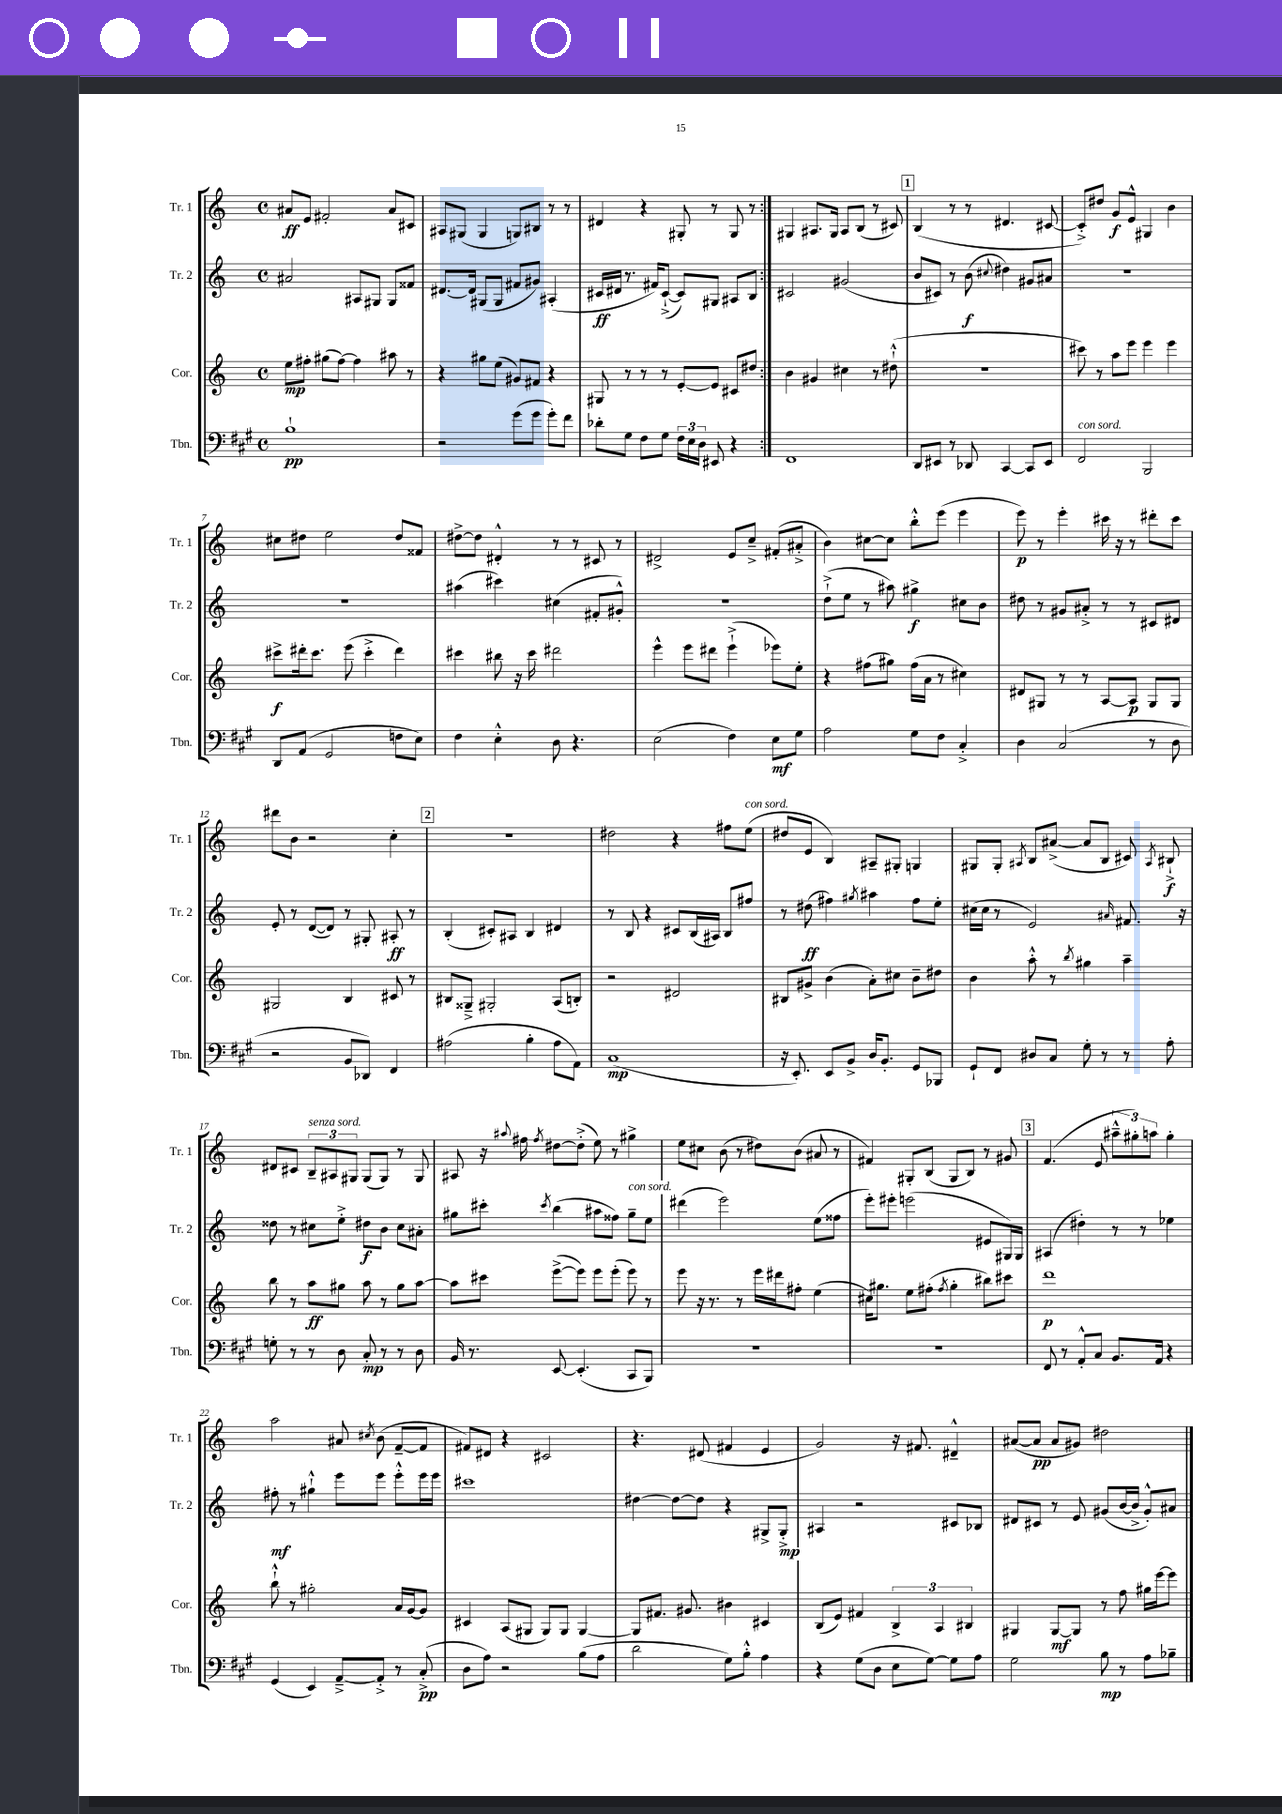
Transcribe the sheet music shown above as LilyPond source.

<<
\new StaffGroup <<
\new Staff = "s0" \with { instrumentName = "Tr. 1" shortInstrumentName = "Tr. 1" } {
    \clef treble \key c \major \defaultTimeSignature \time 4/4
    \autoBeamOff \repeat volta 2 { ais'8[\ff e'8] fis'2-. ais'8[ cis'8] |
    ais8[ gis8]( gis4 g8[) bis8] r8 r8 |
    dis'4 r4 gis8-. r8 gis8 r8 | }
    gis4 ais8.[ gis16] ais8[ b8]( r8 cis'8) |
    \mark \markup { \box "1" } b4( r8 r8 dis'4. cis'8~ |
    cis'8[-.->) dis''8] g'8[\f e'8]-^ gis4 b'4 |
    cis''8[ dis''8] e''2 dis''8[ fisis'8] |
    dis''8[~-> dis''8] dis'4-.-^ r8 r8 cis'8 r8 |
    dis'2-> e'8[ c''8]---> fis'8[-.( ais'8]-.-> |
    b'4) cis''8[~ cis''8] b''8[-.-^ e'''8]( e'''4 |
    e'''8\p) r8 e'''4-. cis'''16 r16 r8 dis'''8[-. cis'''8] |
    dis'''8[ b'8] r2 c''4-. |
    \mark \markup { \box "2" } r1 |
    dis''2 r4 fis''8[ e''8]^\markup { \italic "con sord." }( |
    dis''8[ e'8] b4) ais8[-- gis8]-. g4 |
    gis8[ gis8]-. \acciaccatura { ais8 } b8[ ais'8]~->( ais'8[ b8] cis'8) \acciaccatura { ais8 } bis8-!->\f |
    dis'8[ cis'8] \tuplet 3/2 { b8[--^\markup { \italic "senza sord." } ais8 gis8] } gis8[( gis8]) r8 gis8 |
    ais8 r16 \appoggiatura { ais''8 } fis''16 \acciaccatura { fis''8 } dis''8[~ dis''8]-.->( e''8) r8 gis''4-> |
    e''8[ cis''8] b'8( r8 dis''8[) b'8]( ais'8 r8 |
    fis'4) gis8[-. b8]( gis8[ b8]) r8 gis'8 |
    \mark \markup { \box "3" } f'4.( e'8 \tuplet 3/2 { ais''8[---^ gis''8-.) a''8] } gis''4-. |
    a''2 ais'8 \acciaccatura { cis''8 } b'8( f'8[~-- f'8] |
    fis'8[) dis'8] r4 cis'2 |
    r4. dis'8( fis'4 e'4 |
    g'2) r16 fis'8. dis'4---^ |
    ais'8[~( ais'8]\pp ais'8[ gis'8]) dis''2 \bar "|." |
}
\new Staff = "s1" \with { instrumentName = "Tr. 2" shortInstrumentName = "Tr. 2" } {
    \clef treble \key c \major \defaultTimeSignature \time 4/4
    \autoBeamOff \repeat volta 2 { ais'2 ais8[ gis8] gis8[ fisis'8] |
    dis'8.[~ dis'16] gis8[( gis8] fis'8[ gis'8]) ais4-.( |
    cis'16[\ff dis'16] r8. fis'16[) cis'8]~-!->( cis'8[) gis8] ais8[ b8] | }
    cis'2 gis'2( |
    \mark \markup { \box "1" } b'8[ cis'8]) r8 b'8\f( \appoggiatura { cis''8 } dis''4) gis'8[ ais'8] |
    r1 |
    r1 |
    ais''4( cis'''4) cis''4( fis'8[-. gis'8]-.-^) |
    R1 |
    d''8[-!->( e''8] r8 ais''8) gis''4->\f cis''8[ b'8] |
    dis''8 r8 gis'8[ ais'8]-.-> r8 r8 cis'8[ dis'8] |
    e'8-. r8 d'8[~( d'8]) r8 gis8-. ais8-.\ff r8 |
    \mark \markup { \box "2" } b4-.( cis'8[-.) ais8] b4 dis'4 |
    r8 b8 r4 cis'8[ b16( ais16]) b8[ fis''8] |
    r8 dis''8\ff( fis''4) \acciaccatura { gis''8 } ais''4 fis''8[ e''8]-. |
    cis''16[( cis''16] r8 e'2) \grace { ais'16 } fis'8. r16 |
    disis''8 r8 cis''8[ e''8]-.-> dis''8[\f b'8] cis''8[ ais'8]-. |
    gis''8[ cis'''8]-. \acciaccatura { cis'''8 } b''4( ais''8[ fisis''8]) gis''8[--^\markup { \italic "con sord." } e''8] |
    dis'''4( e'''2) e''8[( fisis''8] |
    e'''8[-.) eis'''8]-. e'''2( eis'8[ gis16) gis16] |
    \mark \markup { \box "3" } ais4( dis''4-.) r8 r8 ees''4 |
    fis''8-.\mf r8 gis''4-!-^ e'''8[ e'''8] e'''8[-.-^ e'''16 e'''16] |
    cis'''1 |
    dis''4~ dis''8[~ dis''8] r4 gis8[-> gis8]-.->\mp |
    ais4 r2 cis'8[ bes8] |
    dis'8[ cis'8] r8 e'8 gis'8[( b'16~ b'16]-> gis'8[-.-^) ais'8] \bar "|." |
}
\new Staff = "s2" \with { instrumentName = "Cor." shortInstrumentName = "Cor." } {
    \clef treble \key c \major \defaultTimeSignature \time 4/4
    \autoBeamOff \repeat volta 2 { e''8[\mp fis''8]-. gis''8[( fis''8]~) fis''4 ais''8 r8 |
    r4 gis''8[ e''8]( gis'8[) fis'8] r4 |
    gis8 r8 r8 r8 e'8[~-. e'8] cis'8[ dis''8] | }
    b'4 gis'4 cis''4 r8 dis''8-!-^( |
    \mark \markup { \box "1" } R1 |
    cis'''8) r8 a''8[ e'''8] e'''4 e'''4 |
    cis'''8[->\f dis'''16-. cis'''8.] e'''8( cis'''4-.-> dis'''4) |
    cis'''4 bis''8 r16 cis'''16 dis'''2 |
    e'''4-^ e'''8[ dis'''8] e'''4-!->( ees'''8[) e''8]-. |
    r4 fis''8[( gis''8]) fis''16[( a'16] r8 cis''4) |
    dis'8[ gis8] r8 r8 a8[~ a8]\p gis8[ gis8] |
    gis2 b4 cis'8 r8 |
    \mark \markup { \box "2" } bis8[ gisis8]---> gis2-. a8[( b8]-.) |
    r2 dis'2 |
    bis8[ gis'8]-> b'4( a'8[-.) cis''8] b'8[-- dis''8] |
    b'4 a''8-.-^ r8 \acciaccatura { b''8 } gis''4 a''4-- |
    b''8 r8 a''8[\ff gis''8] a''8 r8 gis''8[ a''8]~ |
    a''8[ cis'''8] e'''8[~->( e'''8]) e'''8[ e'''8]-.( e'''8) r8 |
    e'''8 r16 r8. r8 e'''16[ dis'''16 fis''8]-. e''4( |
    cis''16[) gis''8.] e''8[ fis''8]-.( \acciaccatura { fis''8 } gis''4-. bis''8[) cis'''8] |
    \mark \markup { \box "3" } d'''1\p |
    b''8-!-^ r8 gis''2-. a'16[ g'16~ g'8] |
    cis'4 a8[( gis8] gis8[) gis8] gis4~ |
    gis8[ fis'8.] gis'8. bis'4 cis'4 |
    b8[( e'8]) fis'4 \tuplet 3/2 { b4-> a4 bis4 } |
    gis4 gis8[~\mf gis8] r8 f''8 gis''16[ e'''16~ e'''8] \bar "|." |
}
\new Staff = "s3" \with { instrumentName = "Tbn." shortInstrumentName = "Tbn." } {
    \clef bass \key a \major \defaultTimeSignature \time 4/4
    \autoBeamOff \repeat volta 2 { b1-!\pp |
    r2 gis'8[( gis'8] gis'8[-.) fis'8] |
    des'8[-. gis8] fis8[ gis8] \tuplet 3/2 { fis16[ e16 d16] } eis,8 r4 | }
    fis,1 |
    \mark \markup { \box "1" } d,8[ eis,8] r8 des,8 cis,4~ cis,8[ eis,8] |
    fis,2^\markup { \italic "con sord." } b,,2 |
    d,8[ a,8]( gis,2 f8[ e8]) |
    fis4 e4-.-^ d8 r4. |
    e2( fis4) e8[\mf gis8] |
    a2 gis8[ fis8] cis4-.-> |
    d4 cis2( r8 d8 |
    r2 b,8[ des,8]) fis,4 |
    \mark \markup { \box "2" } ais2( b4-. ais8[ a,8]) |
    cis1\mp( |
    r16 e,8.-.) e,8[ b,8]-> d16[ b,8.]-. gis,8[ bes,,8] |
    gis,8[-! fis,8] dis8[ cis8] gis8-. r8 r8 a8-. |
    g8-. r8 r8 d8 cis8-.\mp r8 r8 d8 |
    b,16 r8. e,8~ e,4.-.( cis,8[ b,,8]) |
    R1 |
    R1 |
    \mark \markup { \box "3" } fis,8 r8 a,8[-.-^ cis8] b,8.[ a,16] r4 |
    gis,4( e,4) a,8[~---> a,8]-.-> r8 cis8-.->\pp( |
    d8[ a8]) r2 b8[( a8] |
    d'2 gis8[) b8]-.-^ a4 |
    r4 gis8[( d8] e8[ gis8]~) gis8[ a8] |
    gis2 b8\mp r8 a8[ bes8]-- \bar "|." |
}
>>
>>
